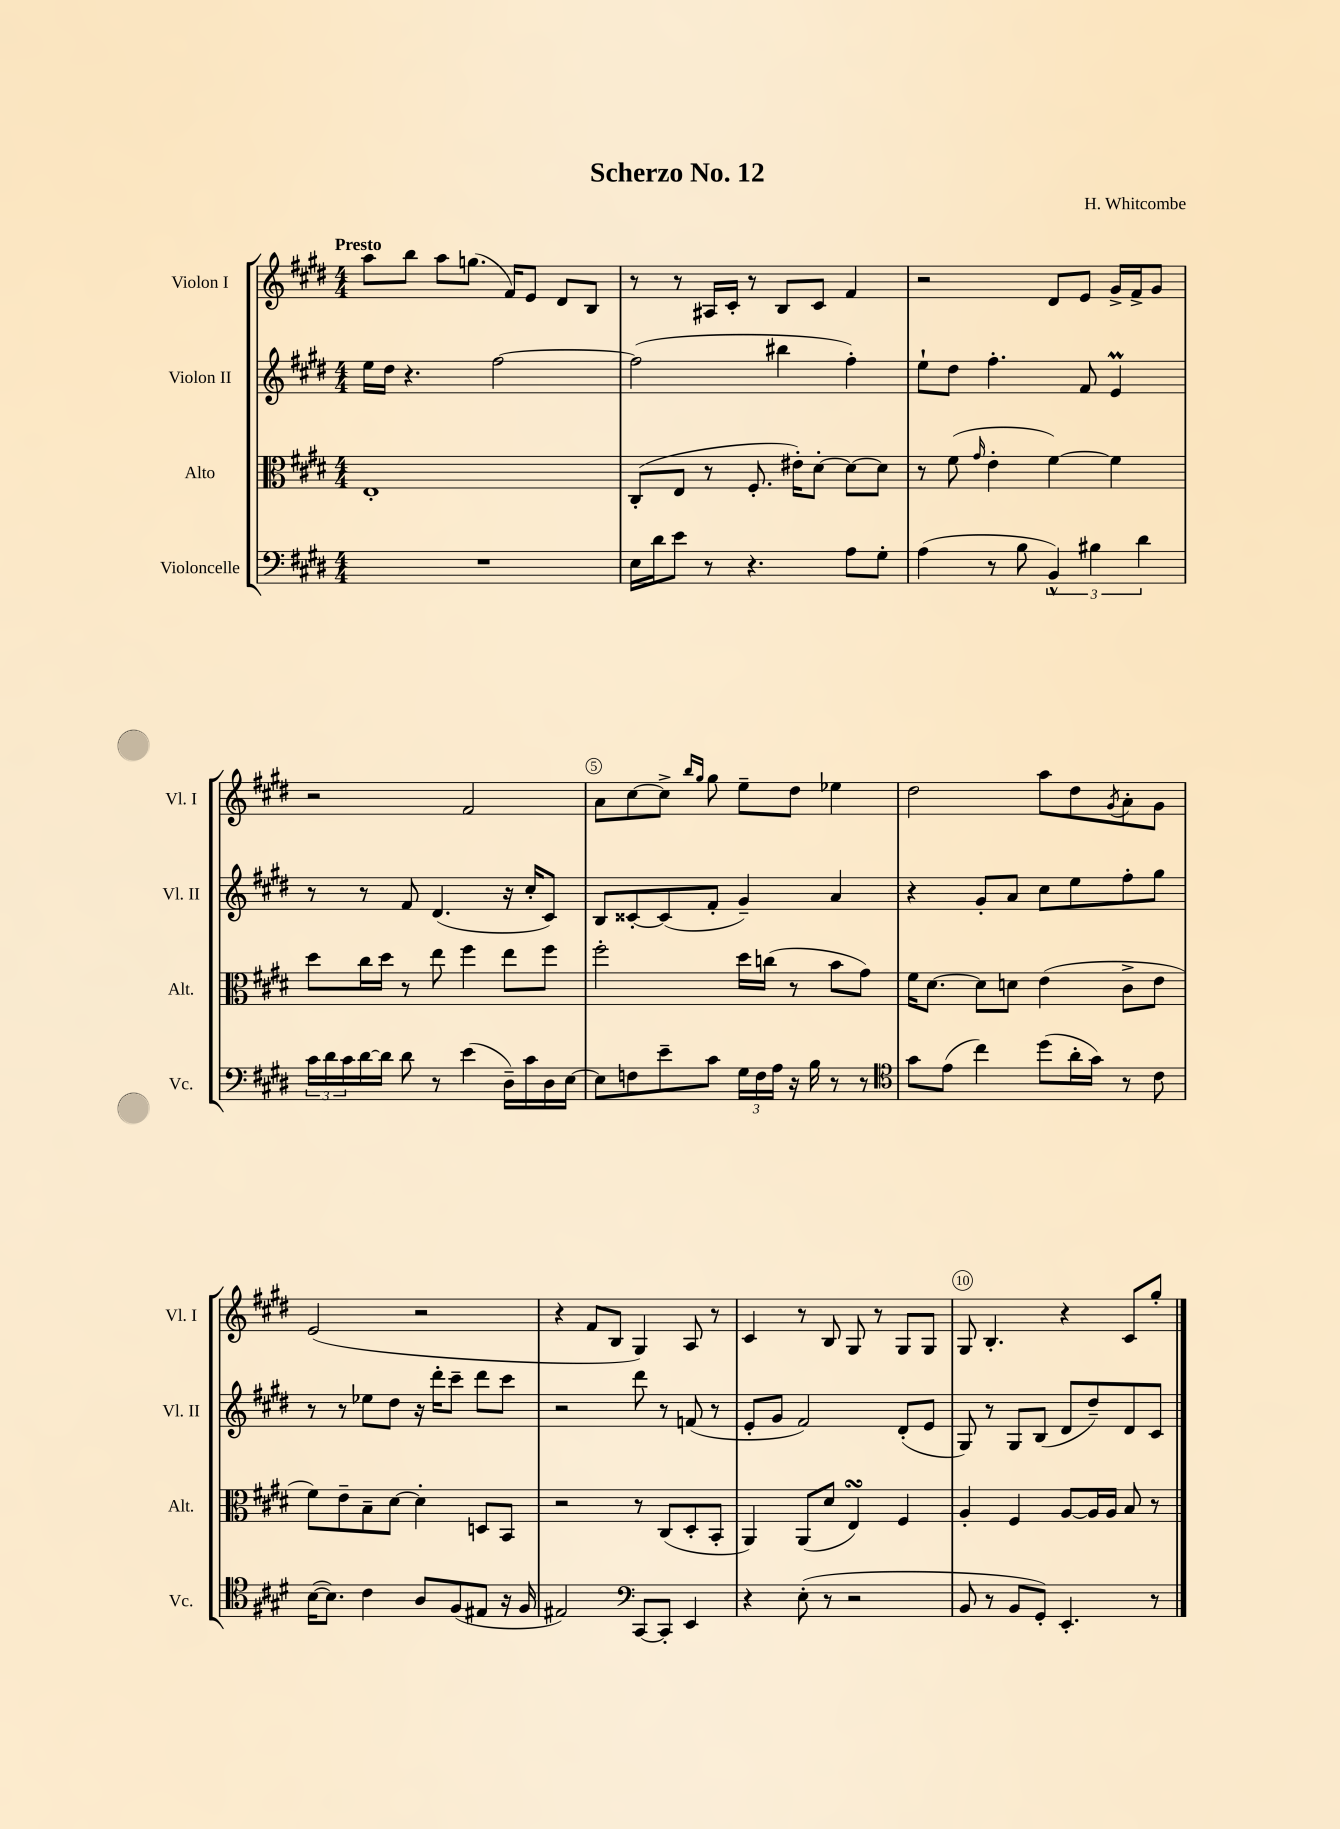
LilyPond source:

\header { title = "Scherzo No. 12" composer = "H. Whitcombe" }
<<
\new StaffGroup <<
\new Staff = "s0" \with { instrumentName = "Violon I" shortInstrumentName = "Vl. I" } {
    \clef treble \key e \major \numericTimeSignature \time 4/4 \tempo "Presto"
    a''8 b''8 a''8 g''8.( fis'16) e'8 dis'8 b8 |
    r8 r8 ais16 cis'16-. r8 b8 cis'8 fis'4 |
    r2 dis'8 e'8 gis'16-> fis'16-> gis'8 |
    r2 fis'2 |
    a'8 cis''8~ cis''8-> \grace { b''16 gis''16 } gis''8 e''8-- dis''8 ees''4 |
    dis''2 a''8 dis''8 \acciaccatura { gis'8 } a'8-. gis'8 |
    e'2( r2 |
    r4 fis'8 b8 gis4) a8 r8 |
    cis'4 r8 b8 gis8 r8 gis8 gis8 |
    gis8 b4.-. r4 cis'8 gis''8-. \bar "|." |
}
\new Staff = "s1" \with { instrumentName = "Violon II" shortInstrumentName = "Vl. II" } {
    \clef treble \key e \major \numericTimeSignature \time 4/4
    e''16 dis''16 r4. fis''2~ |
    fis''2( bis''4 fis''4-.) |
    e''8-! dis''8 fis''4.-. fis'8 e'4\prall |
    r8 r8 fis'8 dis'4.( r16 cis''16-. cis'8) |
    b8 cisis'8~-. cisis'8( fis'8-. gis'4--) a'4 |
    r4 gis'8-. a'8 cis''8 e''8 fis''8-. gis''8 |
    r8 r8 ees''8 dis''8 r16 dis'''16-. cis'''8-- dis'''8 cis'''8 |
    r2 dis'''8 r8 f'8( r8 |
    e'8-. gis'8 fis'2) dis'8-.( e'8 |
    gis8) r8 gis8 b8( dis'8 dis''8--) dis'8 cis'8 \bar "|." |
}
\new Staff = "s2" \with { instrumentName = "Alto" shortInstrumentName = "Alt." } {
    \clef alto \key e \major \numericTimeSignature \time 4/4
    e1-. |
    cis8-.( e8 r8 fis8.-. eis'16-.) dis'8~-. dis'8~ dis'8 |
    r8 fis'8( \grace { gis'16 } e'4-. fis'4~) fis'4 |
    dis''8 cis''16 dis''16 r8 e''8 fis''4 e''8 fis''8 |
    fis''2-. dis''16 c''16( r8 b'8 gis'8) |
    fis'16 dis'8.~ dis'8 d'8 e'4( cis'8-> e'8 |
    fis'8) e'8-- b8-- dis'8~ dis'4-. d8 b,8 |
    r2 r8 cis8( dis8-. b,8-. |
    a,4) a,8( dis'8 e4\turn) fis4 |
    a4-. fis4 a8~ a16 a16 b8 r8 \bar "|." |
}
\new Staff = "s3" \with { instrumentName = "Violoncelle" shortInstrumentName = "Vc." } {
    \clef bass \key e \major \numericTimeSignature \time 4/4
    R1 |
    e16 dis'16 e'8 r8 r4. a8 gis8-. |
    a4( r8 b8 \tuplet 3/2 { b,4-^) bis4 dis'4 } |
    \tuplet 3/2 { cis'16 dis'16 cis'16 } dis'16~ dis'16 dis'8 r8 e'4( dis16--) cis'16 dis16 e16~ |
    e8 f8 e'8-- cis'8 \tuplet 3/2 { gis16 f16 a16 } r16 b16 r8 r8 |
    \clef tenor gis'8 e'8( cis''4) dis''8( a'16-. gis'16) r8 cis'8 |
    b16~( b8.) cis'4 a8 fis8( eis8 r16 fis16 |
    eis2) \clef bass cis,8~ cis,8-. e,4 |
    r4 e8-.( r8 r2 |
    b,8 r8 b,8 gis,8-.) e,4.-. r8 \bar "|." |
}
>>
>>
\layout { \context { \Score \override BarNumber.break-visibility = ##(#f #t #t) barNumberVisibility = #(every-nth-bar-number-visible 5) \override BarNumber.stencil = #(make-stencil-circler 0.1 0.3 ly:text-interface::print) } }
